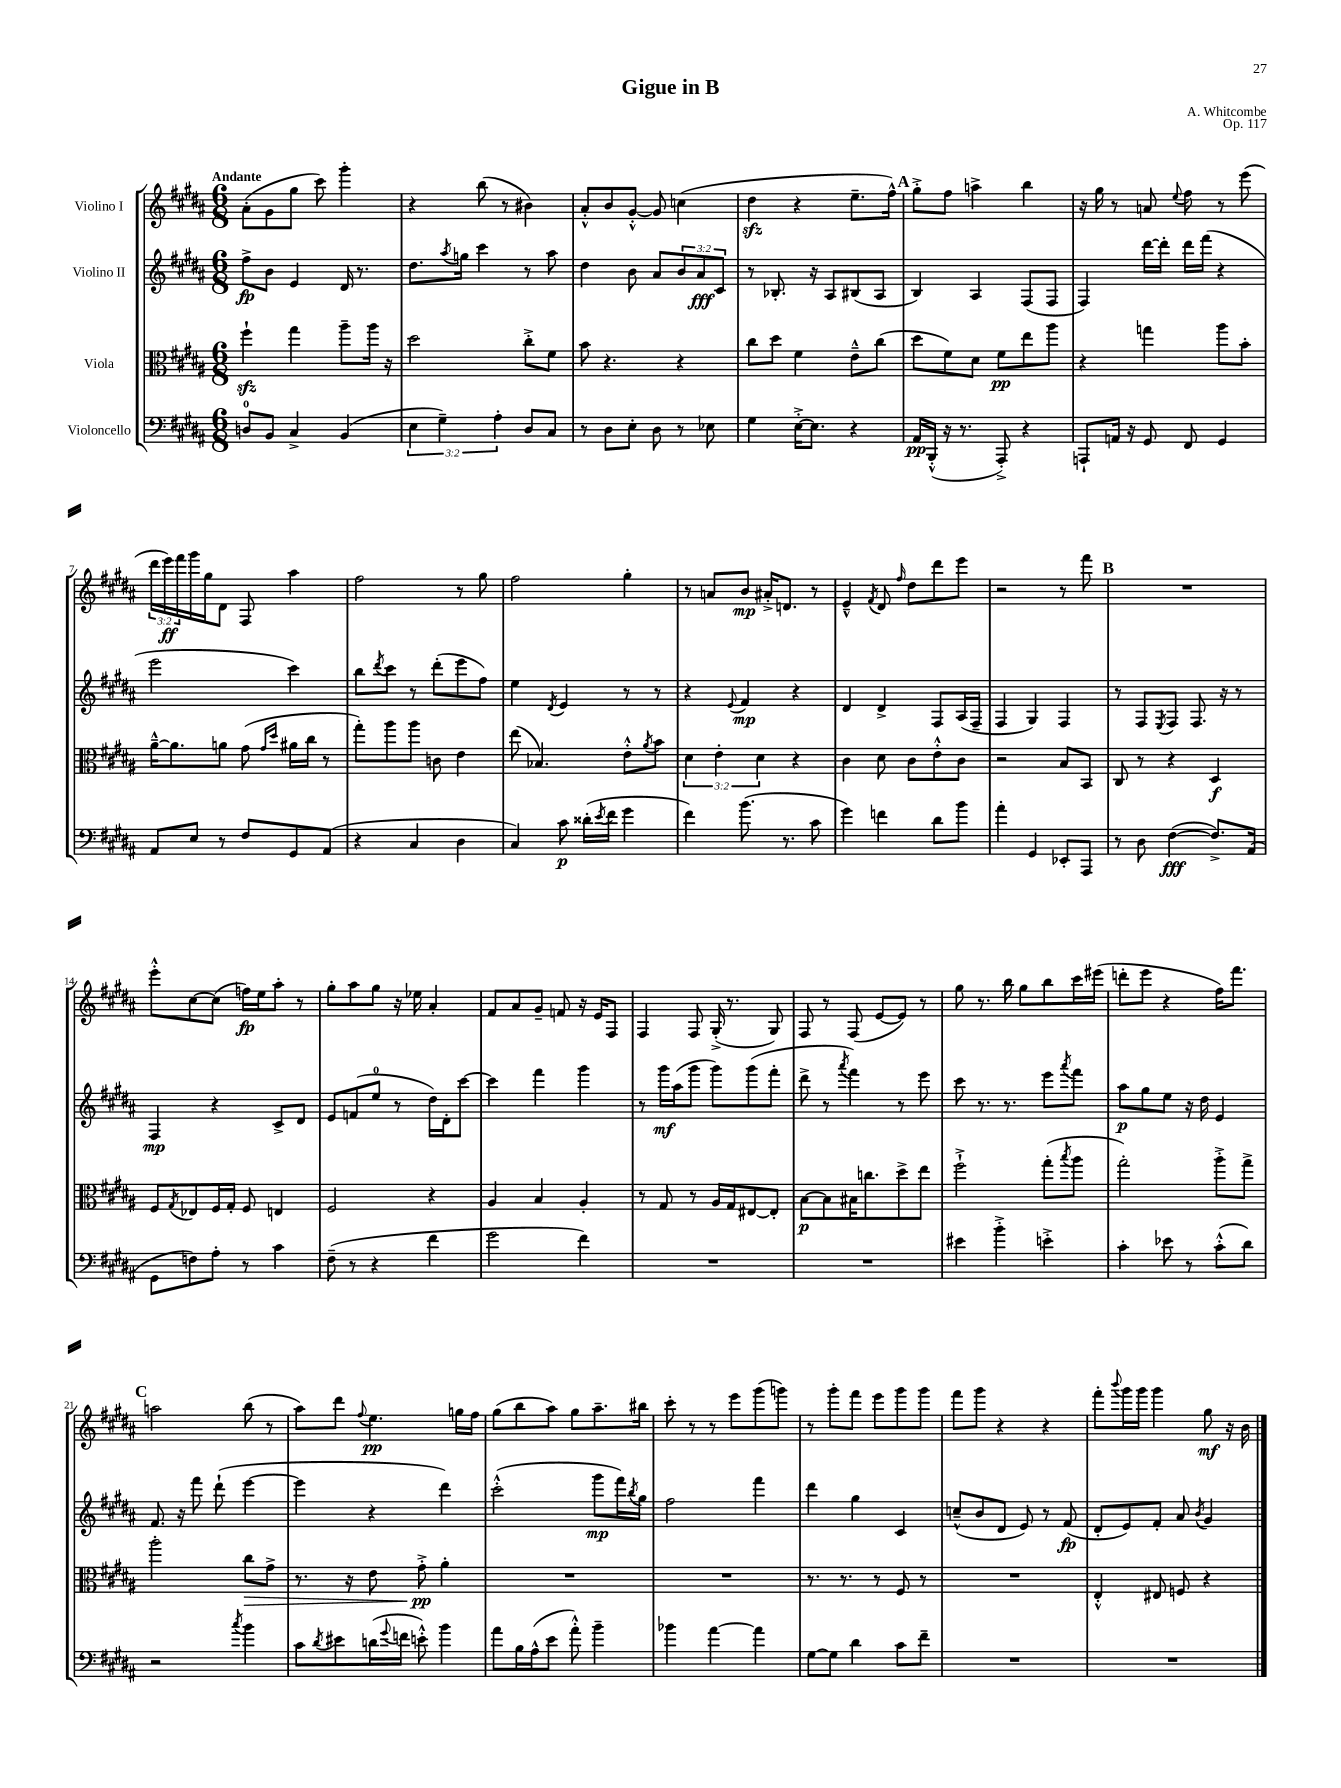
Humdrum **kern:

**kern	**kern	**kern	**kern
*staff4	*staff3	*staff2	*staff1
*clefF4	*clefC3	*clefG2	*clefG2
*k[f#c#g#d#a#]	*k[f#c#g#d#a#]	*k[f#c#g#d#a#]	*k[f#c#g#d#a#]
*M6/8	*M6/8	*M6/8	*M6/8
8D/L	4ff#`\	8ff#^\L	(8a#'\L
8BB/J	.	8b\J	8g#\
4C#^/	4gg#\	4e/	8gg#\J
.	.	.	8ccc#\)
(4BB/	8aa#~\L	16d#/	4ggg#'\
.	.	8.r	.
.	16aa#\Jk	.	.
.	16r	.	.
=	=	=	=
6E\	2dd#\	8.dd#\L	4r
6G#~\)	.	.	.
.	.	8qaa#/	.
.	.	16gg\Jk	.
.	.	4ccc#\	(8bb\
6A#'\	.	.	.
.	.	.	8r
8D#/L	8cc#'^\L	8r	4b#\)
8C#/J	8f#\J	8aa#\	.
=	=	=	=
8r	8b\	4dd#\	8a#'^^/L
8D#\L	4.r	.	8b/
8E'\J	.	8b\	[8g#'^^/J
8D#\	.	8a#/L	8g#/]
8r	4r	12b/	(4cc\
.	.	12a#/	.
8E-\	.	.	.
.	.	12c#/J	.
=	=	=	=
4G#\	8cc#\L	8r	4dd#\
.	8dd#\J	8.B-'/	.
[16E'^\LK	4f#\	.	4r
8.E\]J	.	16r	.
.	.	8A#/L	.
4r	8e~^^\L	(8B#/	8.ee~\L
.	(8cc#\J	8A#/J	.
.	.	.	16ff#^^\Jk)
=	=	=	=
16AA#/LL	8dd#\L	4B/)	8gg#'^\L
(16BBB'^^/JJ	.	.	.
16r	8f#\)	.	8ff#\J
8.r	.	.	.
.	8d#\J	4A#/	4aa^\
8AAA#'^/)	8f#\L	.	.
4r	8ee\	(8F#/L	4bb\
.	8aa#\J	8F#/J	.
=	=	=	=
8AAA`/L	4r	4F#/)	16r
.	.	.	16gg#\
16AA/Jk	.	.	8r
16r	.	.	.
8GG#/	4gg\	[16ddd#\LL	8a/
.	.	16ddd#'\]JJ	.
.	.	.	8qqee/
8FF#/	.	16ddd#\LL	8ff#\
.	.	(16fff#\JJ	.
4GG#/	8aa#\L	4r	8r
.	8b'\J	.	(8eee\
=	=	=	=
8AA#/L	[16a#~^^\LK	2eee\	24ddd#\LL
.	.	.	24eee\)
.	8.a#\]	.	.
.	.	.	24fff#\
8E/J	.	.	16ggg#\
.	.	.	16gg#\J
8r	8a\J	.	8d#\J
8F#/L	(8g#\	.	8F#/
.	16qqg#/LL	.	.
.	16qqdd#/JJ	.	.
8GG#/	16a#\LL	4ccc#\)	4aa#\
.	16cc#\JJ	.	.
(8AA#/J	8r	.	.
=	=	=	=
4r	8gg#'\L)	8bb\L	2ff#\
.	.	8qddd#/	.
.	8aa#\	8ccc#\J	.
4C#/	8aa#\J	8r	.
.	8c\	(8ddd#'\L	.
4D#\	4e\	8eee\	8r
.	.	8ff#\J)	8gg#\
=	=	=	=
4C#/)	(8ee\	4ee\	2ff#\
.	4.B-/)	.	.
.	.	8qd#/	.
8c#\	.	4e/	.
(16d##'\LL	.	.	.
8qe/	.	.	.
16f#\JJ	.	.	.
4g#\	8e'^^\L	8r	4gg#'\
.	8qa#/	.	.
.	8b\J	8r	.
=	=	=	=
4f#\)	6d#\	4r	8r
.	.	.	8a/L
.	6e'\	.	.
.	.	8qqe/	.
(8.b\	.	4f#/	8b/J
.	6d#\	.	.
.	.	.	16a#'^/LK
8.r	.	.	8.d/J
.	4r	4r	.
8c#\	.	.	8r
=	=	=	=
4g#\)	4c#\	4d#/	4e~^^/
.	.	.	8qf#/
4f\	8d#\	4d#^/	8d#/
.	.	.	16qqff#/
.	8c#\L	.	8dd#\L
8d#\L	8e'^^\	8F#/L	8ddd#\
8b\J	8c#\J	(16A#/L	8eee\J
.	.	16F#~/JJ	.
=	=	=	=
4a#'\	2r	4F#/	2r
4GG#/	.	4G#/)	.
8EE-'/L	8B/L	4F#/	8r
8AAA#/J	8BB/J	.	8fff#\
=	=	=	=
8r	8C#/	8r	2.r
8D#\	8r	8F#/L	.
.	.	8qE/	.
([4F#\	4r	8F#/J	.
.	.	8.F#/	.
8.F#^/]L)	4D#/	.	.
.	.	16r	.
.	.	8r	.
(16AA#/Jk	.	.	.
=	=	=	=
8GG#\L	8F#/L	4F#/	8eee'^^\L
.	8qG#/	.	.
8F\)	8E-/	.	[8cc#\
8A#'\J	16F#/L	4r	(8cc#\]J
.	16G#'/JJ	.	.
8r	8F#/	.	16ff\LL)
.	.	.	16ee\J
4c#\	4E/	8c#^/L	8aa#'\J
.	.	8d#/J	8r
=	=	=	=
(8F#~\	2F#/	8e/L	8gg#'\L
8r	.	(8f/	8aa#\
4r	.	8ee/J	8gg#\J
.	.	8r	16r
.	.	.	16ee-\
4f#\	4r	16dd#\LL)	4a#'/
.	.	16d#'\J	.
.	.	[8ccc#\J	.
=	=	=	=
2g#\	4A#/	4ccc#\]	8f#/L
.	.	.	8a#/
.	4B/	4fff#\	8g#~/J
.	.	.	8f/
4f#\)	4A#'/	4ggg#\	16r
.	.	.	16e/LK
.	.	.	8F#/J
=	=	=	=
2.r	8r	8r	4F#/
.	8G#/	16ggg#\LL	.
.	.	(16aa#\J	.
.	8r	8ggg#\J	8F#/
.	16A#/LL	8ggg#\L)	(16G#'^/
.	16G#/J	.	8.r
.	[8E#/	(8ggg#\	.
.	8E#'/]J	8fff#'\J	8G#/)
=	=	=	=
2.r	[8B\L	8ddd#^\	8F#/
.	8B\]	8r	8r
.	.	8qaaa#/	.
.	16B#\K	4fff#\)	(8F#/
.	8.cc\	.	.
.	.	.	[8e/L
.	8dd#^\	8r	8e/]J)
.	8ee\J	8eee\	8r
=	=	=	=
4e#\	2ff#`^\	8ccc#\	8gg#\
.	.	8.r	8.r
4b'^\	.	.	.
.	.	8.r	16bb\
.	.	.	8gg#\L
4e'^\	(8gg#'\L	8eee\L	8bb\
.	8qbb/	8qaaa#/	.
.	8aa#\J	8fff#\J	16ccc#\L
.	.	.	(16eee#\JJ
=	=	=	=
4c#'\	2gg#'\)	8aa#\L	8ddd'\L
.	.	8gg#\	8eee\J
8e-\	.	8ee\J	4r
8r	.	16r	.
.	.	16dd#\	.
(8c#'^^\L	8aa#'^\L	4e/	16ff#\LK)
.	.	.	8.fff#\J
8d#\J)	8gg#^\J	.	.
=	=	=	=
2r	2aa#'\	8.f#/	2aa\
.	.	16r	.
.	.	8fff#\	.
.	.	(8ddd#`\	.
8qcc#/	.	.	.
4b\	8cc#\L	[4eee\	(8bb\
.	8g#^\J	.	8r
=	=	=	=
8c#\L	8.r	4eee\]	8aa#\L)
8qd#/	.	.	.
8e#\	.	.	8ddd#\J
.	16r	.	.
.	.	.	8qqff#/
(16d\L	8e\	4r	4.ee\
8qqg#/	.	.	.
16f\JJ	.	.	.
8e'^^\)	8g#'^\	.	.
4b\	4a#'\	4ddd#\)	.
.	.	.	16gg\LL
.	.	.	16ff#\JJ
=	=	=	=
8a#\L	2.r	(2ccc#'^^\	(8gg#\L
16B\L	.	.	8bb\
(16A#^^\J	.	.	.
8e\J	.	.	8aa#\J)
8a#'^^\)	.	.	8gg#\L
4b~\	.	8ggg#\L	8.aa#~\
.	.	16fff#\L)	.
.	.	8qbb/	.
.	.	16gg#\JJ	16bb#\Jk
=	=	=	=
4b-\	2.r	2ff#\	8ccc#'\
.	.	.	8r
[4a#\	.	.	8r
.	.	.	8eee\L
4a#\]	.	4fff#\	(8ggg#\
.	.	.	8ggg\J)
=	=	=	=
[8G#\L	8.r	4ddd#\	8r
8G#\]J	.	.	8ggg#'\L
.	8.r	.	.
4d#\	.	4gg#\	8fff#\J
.	8r	.	8eee\L
8c#\L	8F#/	4c#/	8ggg#\
8f#~\J	8r	.	8ggg#\J
=	=	=	=
2.r	2.r	(8cc~^^/L	8fff#\L
.	.	8b/	8ggg#\J
.	.	8d#/J	4r
.	.	8e/)	.
.	.	8r	4r
.	.	(8f#/	.
=	=	=	=
2.r	4E'^^/	8d#'/L	8fff#'\L
.	.	.	8qqbbb/
.	.	8e/)	16ggg#\L
.	.	.	16ggg#\JJ
.	8E#/	8f#'/J	4ggg#\
.	8F/	8a#/	.
.	.	8qb/	.
.	4r	4g#/	8gg#\
.	.	.	16r
.	.	.	16b\
==	==	==	==
*-	*-	*-	*-
